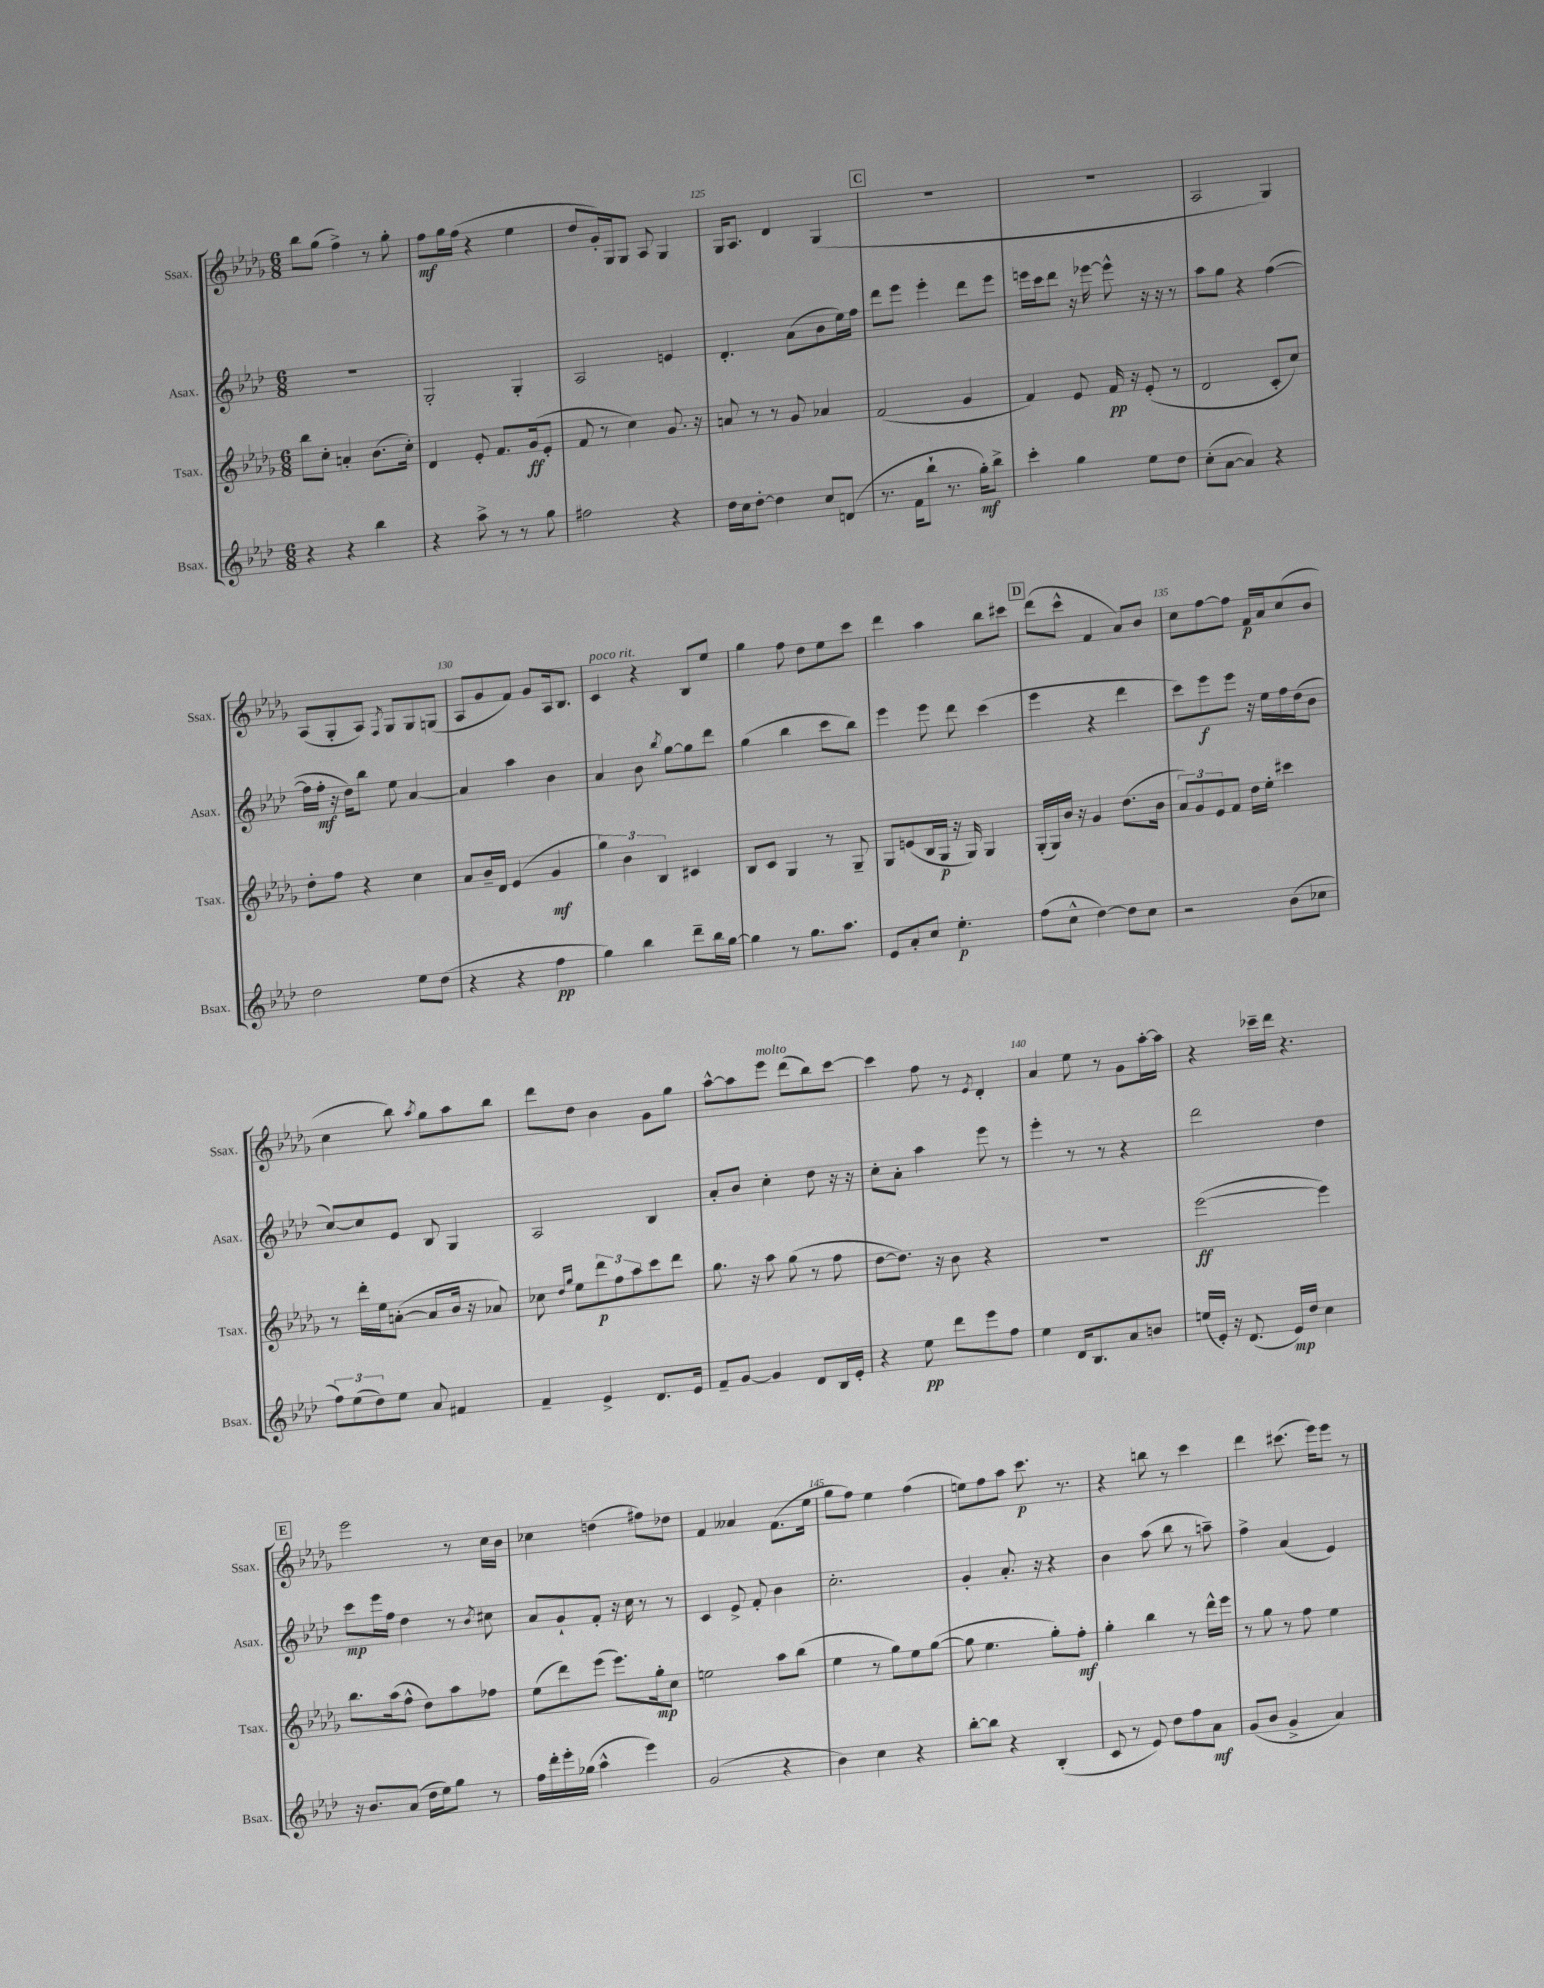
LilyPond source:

<<
\new StaffGroup <<
\new Staff = "s0" \with { instrumentName = "Ssax." shortInstrumentName = "Ssax." } {
    \clef treble \key des \major \numericTimeSignature \time 6/8
    bes''8 ges''8( f''4->) r8 ges''8-. |
    f''8\mf ges''16 f''16( r4 ees''4 |
    des''8 ges'16-.) ges16 ges8 aes8 ges4 |
    ges16 aes8. des'4 ges4( |
    \mark \markup { \box "C" } r2. |
    R2. |
    aes2 ges4) |
    aes8( ges8-. aes8) \acciaccatura { f8 } ges8 ges8 g8( |
    aes8 ges'8 f'8) ges'8 aes16 bes8. |
    c'4^\markup { \italic "poco rit." } r4 bes8 ees''8 |
    ges''4 f''8 des''8 ees''8 c'''8 |
    des'''4 aes''4 bes''8 cis'''8 |
    \mark \markup { \box "D" } des'''8( c'''8-^ f'4 aes'8) bes'8 |
    c''8 f''8~ f''8 f'16\p aes'16 c''8( bes'8 |
    c''4 bes''8) \acciaccatura { aes''8 } ges''8 aes''8 bes''8 |
    des'''8 des''8 bes'4 ges'8 ges''8 |
    aes''8~-^ aes''8 ees'''8^\markup { \italic "molto" } des'''8( bes''8) c'''8~ |
    c'''4 f''8 r8 \acciaccatura { ees'8 } des'4-. |
    aes'4 ees''8 r8 ges'8 aes''16~-. aes''16 |
    r4 ces'''16-- des'''16 r4. |
    \mark \markup { \box "E" } ees'''2 r8 c''16 bes'16 |
    ces''4 d''4( fis''8) des''8 |
    f'4 aeses'4 f'8.( ees''16 |
    ges''8 f''8) ees''4 f''4( |
    e''8) f''8 aes''8 c'''8.\p r8. |
    r4 b''8 r8 c'''4 |
    des'''4 cis'''8.( ees'''16) ees'''8 r8 \bar "|." |
}
\new Staff = "s1" \with { instrumentName = "Asax." shortInstrumentName = "Asax." } {
    \clef treble \key aes \major \numericTimeSignature \time 6/8
    R2. |
    g2-. g4-. |
    aes2 e'4 |
    des'4.-. aes'8( bes'8 ees''16) f''16 |
    \mark \markup { \box "C" } des'''8 ees'''8 ees'''4-. des'''8 ees'''8 |
    e'''16 c'''16 des'''8 r16 ees'''16~ ees'''8-^ r16 r16 r8 |
    aes''8 g''8 r4 f''4~( |
    f''16 f''16-.\mf r16 des''16) bes''8 ees''8 aes'4~ |
    aes'4 aes''4 bes'4 |
    aes'4 bes'8 \acciaccatura { bes''8 } g''8~ g''8 des'''8 |
    g''4( bes''4 c'''8 bes''8) |
    ees'''4 ees'''8 des'''8 c'''4( |
    \mark \markup { \box "D" } ees'''4 r4 des'''4 |
    c'''8) ees'''8\f ees'''8 r16 ees''16 f''16 des''16( bes'8 |
    c''8~) c''8 ees'8 bes8 g4 |
    aes2 bes4 |
    aes'8-. bes'8 c''4-. des''8 r16 r16 |
    c''8-. aes'8-. aes''4 ees'''8 r8 |
    ees'''4-. r8 r8 r4 |
    des'''2 des''4 |
    \mark \markup { \box "E" } c'''8\mp ees'''16 f''16 des''4 r8 \acciaccatura { bes'8 } cis''8 |
    aes'8 g'8-! f'8-. r16 c''16 r8 r8 |
    c'4 ees'8-> f'8-. bes'4 |
    c''2.-. |
    g'4-. aes'8.-. r16 r4 |
    bes'4 aes''8( bes''8 r8 a''8--) |
    f''4-> aes'4( ees'4) \bar "|." |
}
\new Staff = "s2" \with { instrumentName = "Tsax." shortInstrumentName = "Tsax." } {
    \clef treble \key des \major \numericTimeSignature \time 6/8
    bes''8 c''8-. a'4-. bes'8.( c''16-.) |
    des'4 ees'8-. f'8. ges'16\ff( ees'8-. |
    f'8 r8 c''4) ges'8. r16 |
    a'8 r8 r8 ges'8 aes'4 |
    \mark \markup { \box "C" } f'2( ges'4 |
    f'4) ees'8 f'16\pp r16 ees'8-.( r8 |
    des'2 c'8-. c''8) |
    des''8-. f''8 r4 c''4 |
    aes'8 bes'16-- des'16 ees'4( ges'4\mf |
    \tuplet 3/2 { ges''4) bes'4 bes4 } cis'4 |
    bes8 c'8 ges4 r8 ges8-- |
    ges8 e'8( bes16 ges16\p r16 ges16) ges4 |
    \mark \markup { \box "D" } ges16-.( ges16) bes'16 r16 ges'4 des''8.( bes'16 |
    \tuplet 3/2 { aes'8) ges'8 ees'8 } f'8 des''16 ees''16-. cis'''4 |
    r8 des'''16-. ees''16 a'8~-.( a'8 bes'16 r16 aes'8) |
    ces''8 \grace { des''16 ges''16 } ees''8 \tuplet 3/2 { des'''8\p f''8 aes''8 } c'''8 des'''8 |
    ges''8. r16 aes''8 ges''8( r8 f''8 |
    des''8~ des''8.) r16 bes'8 r4 |
    R2. |
    ees'''2~\ff( ees'''4) |
    \mark \markup { \box "E" } bes''8. aes''16( f''8-^ des''8) aes''8 fes''8 |
    ees''8( des'''8) ees'''8( ees'''8.) ges''16-.\mp c''8 |
    e''2 aes''8 bes''8( |
    ees''4 r8 ges''8) ees''8 ges''8~( |
    ges''8 ees''4. ges''8-.) f''8-.\mf |
    ges''4-. bes''4 r8 des'''16-^ ees'''16 |
    r8 ges''8 r8 f''8 ees''4 \bar "|." |
}
\new Staff = "s3" \with { instrumentName = "Bsax." shortInstrumentName = "Bsax." } {
    \clef treble \key aes \major \numericTimeSignature \time 6/8
    r4 r4 bes''4 |
    r4 aes''8-> r8 r8 g''8 |
    fis''2 r4 |
    des''16 c''16 des''8~-. des''4 c''8 d'8( |
    \mark \markup { \box "C" } r8. f'16 bes''8-! r8. g''16-.\mf) bes''8-> |
    c'''4-. g''4 ees''8 des''8 |
    c''8-.( aes'8~ aes'4) r4 |
    des''2 ees''8 des''8( |
    r4 r4 f''4\pp |
    g''4) bes''4 des'''8-- bes''16 g''16~ |
    g''4 r8 g''8. aes''8. |
    ees'8 aes'8-. c''8 ees''4.-.\p |
    \mark \markup { \box "D" } f''8( c''8-^ des''4~) des''8 c''8 |
    r2 bes'8( ces''8 |
    \tuplet 3/2 { f''8) ees''8( des''8) } ees''8 aes'8 fis'4 |
    f'4-- ees'4-> des'8. ees'16 |
    f'8-- g'8~ g'4 des'8 bes16 ees'16-. |
    r4 ees''8\pp des'''8 ees'''8 f''8 |
    ees''4 des'16 bes8. aes'8 b'8 |
    e''16( ees'16-.) r16 des'8.( ees'16\mp) des''16 c''4 |
    \mark \markup { \box "E" } r16 bes'8. aes'8( des''16 ees''16) g''8 r8 |
    f''16 des'''16-. ees'''16-. ges''16( aes''4-^ ees'''4) |
    g'2( r4 |
    bes'4) c''4 r4 |
    bes''8~-. bes''8 r4 bes4-.( |
    c'8 r8 ees'8) des''8 f''8 aes'8\mf |
    g'8( bes'8 g'4-> aes'4) \bar "|." |
}
>>
>>
\layout { \context { \Score currentBarNumber = #122 \override BarNumber.break-visibility = ##(#f #t #t) barNumberVisibility = #(every-nth-bar-number-visible 5) } }
